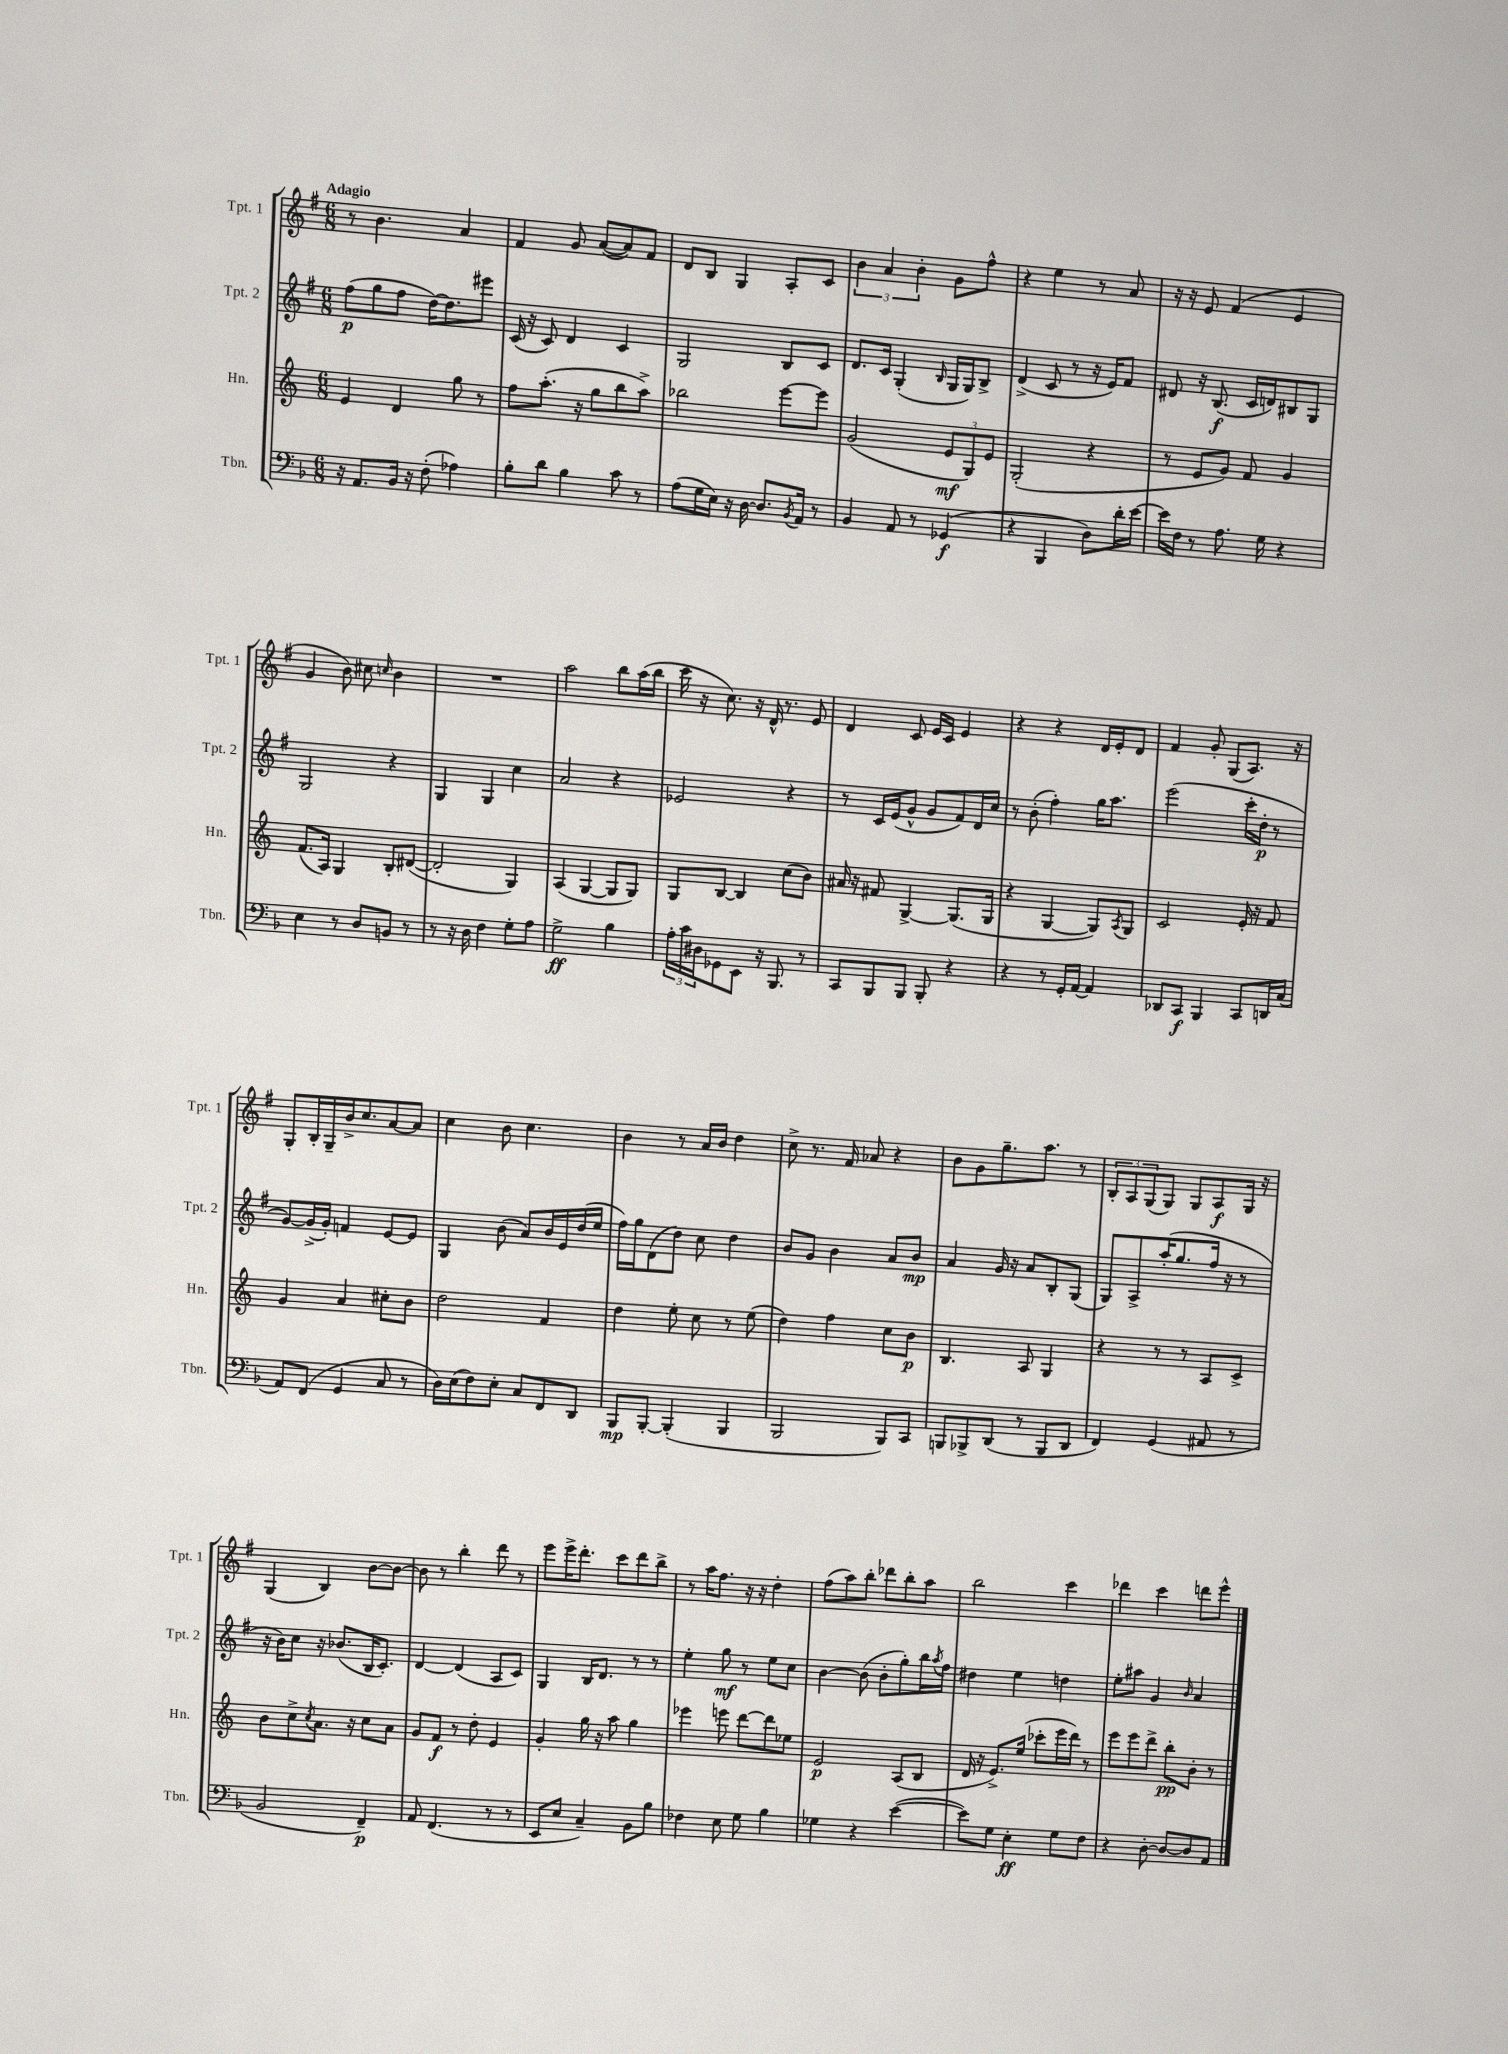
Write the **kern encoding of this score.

**kern	**dynam	**kern	**dynam	**kern	**dynam	**kern	**dynam
*part4	*part4	*part3	*part3	*part2	*part2	*part1	*part1
*staff4	*staff4	*staff3	*staff3	*staff2	*staff2	*staff1	*staff1
*I"Tbn.	*	*I"Hn.	*	*I"Tpt. 2	*	*I"Tpt. 1	*
*I'Tbn.	*	*I'Hn.	*	*I'Tpt. 2	*	*I'Tpt. 1	*
*clefF4	*	*clefG2	*	*clefG2	*	*clefG2	*
*k[b-]	*	*k[]	*	*k[f#]	*	*k[f#]	*
*M6/8	*	*M6/8	*	*M6/8	*	*M6/8	*
=1	=1	=1	=1	=1	=1	=1	=1
!	!	!	!	!	!	!LO:TX:a:B:t=Adagio	!
16r	.	4e/	.	(8ff#\L	p	8r	.
8.AA/L	.	.	.	.	.	.	.
.	.	.	.	8gg\	.	4.b\	.
16BB-/Jk	.	4d/	.	8ff#\J	.	.	.
16r	.	.	.	.	.	.	.
(8F'\	.	.	.	[16dd\KL)	.	.	.
.	.	.	.	8.dd\]	.	.	.
4A-X\)	.	8gg\	.	.	.	4a/	.
.	.	8r	.	8eee#X\J	.	.	.
=2	=2	=2	=2	=2	=2	=2	=2
8B-'\L	.	8ff\L	.	(16c/	.	4f#/	.
.	.	.	.	16r	.	.	.
8d\J	.	(8.aa'\J	.	8c/)	.	.	.
4B-\	.	.	.	4d/	.	8g/	.
.	.	16r	.	.	.	.	.
.	.	8gg\L	.	.	.	([8a/L	.
8c\	.	8bb\	.	4c/	.	8a/])	.
8r	.	8aa^\J)	.	.	.	8f#/J	.
=3	=3	=3	=3	=3	=3	=3	=3
(8A\L	.	2bb-X\	.	2G/	.	8d/L	.
16G\L	.	.	.	.	.	8B/J	.
16E\JJ)	.	.	.	.	.	.	.
16r	.	.	.	.	.	4G/	.
[16D\	.	.	.	.	.	.	.
8.D/L]	.	.	.	.	.	.	.
.	.	[8eee\L	.	8B/L	.	8A'/L	.
8qBB-/	.	.	.	.	.	.	.
16AA/Jk	.	.	.	.	.	.	.
8r	.	8eee\J]	.	8c/J	.	8c/J	.
=4	=4	=4	=4	=4	=4	=4	=4
4BB-/	.	(2g/	.	8.d/L	.	6b\	.
.	.	.	.	.	.	6a/	.
.	.	.	.	16c/Jk	.	.	.
8AA/	.	.	.	(4G'/	.	.	.
.	.	.	.	.	.	6b'\	.
8r	.	.	.	.	.	.	.
.	.	.	.	16qqB/	.	.	.
(4GG-X/	f	12e/L	mf	16G/LL	.	8g\L	.
.	.	.	.	16G/J)	.	.	.
.	.	12G/)	.	.	.	.	.
.	.	.	.	8B^/J	.	8ff#^^\J	.
.	.	12e/J	.	.	.	.	.
=5	=5	=5	=5	=5	=5	=5	=5
4r	.	(2G'/	.	(4d^/	.	4r	.
4BBB-/	.	.	.	8c/	.	4ee\	.
.	.	.	.	8r	.	.	.
8D\L)	.	4r	.	16r	.	8r	.
.	.	.	.	16e/KL)	.	.	.
16d'\L	.	.	.	8f#/J	.	8a/	.
[16e\JJ	.	.	.	.	.	.	.
=6	=6	=6	=6	=6	=6	=6	=6
16e\LL]	.	8r	.	8d#X/	.	16r	.
16F\JJ	.	.	.	.	.	16r	.
8r	.	8e/L	.	16r	.	8e/	.
.	.	.	.	(8.B/	f	.	.
8.A\	.	8g/J)	.	.	.	(4f#/	.
.	.	8f/	.	16c/LL	.	.	.
16G\	.	.	.	16dn/J)	.	.	.
4r	.	4g/	.	8B#X/	.	4e/	.
.	.	.	.	8G/J	.	.	.
!!LO:LB:g=z
=7	=7	=7	=7	=7	=7	=7	=7
4E\	.	(8.f/L	.	2G/	.	4g/	.
.	.	16A/Jk)	.	.	.	.	.
8r	.	4G/	.	.	.	8b\)	.
8D/L	.	.	.	.	.	8cc#X\	.
.	.	.	.	.	.	16qqccn/	.
8BBn/J	.	8B'/L	.	4r	.	4b\	.
8r	.	([8d#X/J	.	.	.	.	.
=8	=8	=8	=8	=8	=8	=8	=8
8r	.	2d#'/]	.	4G/	.	2.r	.
16r	.	.	.	.	.	.	.
16D\	.	.	.	.	.	.	.
4F\	.	.	.	4G/	.	.	.
8G'\L	.	4G/)	.	4cc\	.	.	.
8A\J	.	.	.	.	.	.	.
=9	=9	=9	=9	=9	=9	=9	=9
2G^\	ff	(4A/	.	2a/	.	2aa\	.
.	.	[4G/	.	.	.	.	.
4B-\	.	8G/L]	.	4r	.	8bb\L	.
.	.	8G/J)	.	.	.	(16aa\L	.
.	.	.	.	.	.	16bb\JJ	.
=10	=10	=10	=10	=10	=10	=10	=10
24A'\LL	.	8G/L	.	2e-X/	.	16ccc\	.
24c\	.	.	.	.	.	.	.
.	.	.	.	.	.	16r	.
24D#X\J	.	.	.	.	.	.	.
8GG-X\	.	[8B/J	.	.	.	8.cc\)	.
8EE\J	.	4B/]	.	.	.	.	.
.	.	.	.	.	.	16r	.
16r	.	.	.	.	.	16d^^/	.
8.BBB-/	.	.	.	.	.	8.r	.
.	.	(8cc\L	.	4r	.	.	.
8r	.	8b\J)	.	.	.	8e/	.
=11	=11	=11	=11	=11	=11	=11	=11
8CC/L	.	16a#X/	.	8r	.	4d/	.
.	.	16r	.	.	.	.	.
8BBB-/	.	8f#X/	.	16c/LL	.	.	.
.	.	.	.	(16e/J	.	.	.
8BBB-/J	.	[4G^/	.	8g^^/J	.	8c/	.
8BBB-'/	.	.	.	8g/L	.	16e/LL	.
.	.	.	.	.	.	16c/JJ	.
4r	.	(8.G/L]	.	8f#/)	.	4e/	.
.	.	.	.	16d/L	.	.	.
.	.	16G/Jk	.	16cc/JJ	.	.	.
=12	=12	=12	=12	=12	=12	=12	=12
4r	.	4r	.	8r	.	4r	.
.	.	.	.	(8b'\	.	.	.
8r	.	[4G/	.	4ff#'\)	.	4r	.
16GG'/LL	.	.	.	.	.	.	.
[16AA/JJ	.	.	.	.	.	.	.
4AA/]	.	8G/L])	.	16gg\KL	.	16d/LL	.
.	.	.	.	8.aa\J	.	16e'/J	.
.	.	8qA/	.	.	.	.	.
.	.	8G/J	.	.	.	8d/J	.
=13	=13	=13	=13	=13	=13	=13	=13
8DD-X/L	.	2c/	.	(2eee\	.	4f#/	.
8CC/J	f	.	.	.	.	.	.
4BBB-/	.	.	.	.	.	8g'/	.
.	.	.	.	.	.	(8G/L	.
8CC/L	.	16e'/	.	16ccc'\LL	.	8.A/J)	.
.	.	16r	.	16dd'\JJ	p	.	.
16DDn/L	.	8f/	.	8r	.	.	.
(16C/JJ	.	.	.	.	.	16r	.
!!LO:LB:g=z
=14	=14	=14	=14	=14	=14	=14	=14
8AA/L)	.	4g/	.	[8g/L)	.	8G'/L	.
(8FF/J	.	.	.	(16g^/L]	.	16B'/L	.
.	.	.	.	16g'/JJ)	.	16G~/	.
4GG/	.	4a/	.	4fn/	.	16b^/J	.
.	.	.	.	.	.	8.cc/	.
8C/	.	8cc#X'\L	.	[8e/L	.	[8a/	.
8r	.	8b\J	.	8e/J]	.	8a/J]	.
=15	=15	=15	=15	=15	=15	=15	=15
16D\LL)	.	2dd\	.	4G/	.	4cc\	.
(16E\J	.	.	.	.	.	.	.
8F\)	.	.	.	.	.	.	.
8E'\J	.	.	.	(8b\	.	8b\	.
8C/L	.	.	.	8a/L)	.	4.cc\	.
8FF/	.	4f/	.	16b/L	.	.	.
.	.	.	.	16e/	.	.	.
8DD/J	.	.	.	(16dd/	.	.	.
.	.	.	.	16ee/JJ	.	.	.
=16	=16	=16	=16	=16	=16	=16	=16
8BBB-/L	mp	4dd\	.	16ff#\LL)	.	4b\	.
.	.	.	.	16gg\J	.	.	.
[8BBB-'/J	.	.	.	(8d\	.	.	.
(4BBB-'/]	.	8ee'\	.	8dd\J)	.	8r	.
.	.	8cc\	.	8cc\	.	16a/LL	.
.	.	.	.	.	.	16b/JJ	.
4BBB-/	.	8r	.	4dd\	.	4dd\	.
.	.	(8ee\	.	.	.	.	.
=17	=17	=17	=17	=17	=17	=17	=17
2BBB-/	.	4dd\)	.	8b/L	.	8cc^\	.
.	.	.	.	8g/J	.	8.r	.
.	.	4ff\	.	4b\	.	.	.
.	.	.	.	.	.	16f#/	.
.	.	.	.	.	.	8a-X/	.
8BBB-/L)	.	8cc\L	.	8a/L	.	4r	.
8CC/J	.	8b\J	p	8b/J	mp	.	.
=18	=18	=18	=18	=18	=18	=18	=18
8BBBn/L	.	4.B/	.	4a/	.	8b\L	.
8BBB-X^/	.	.	.	.	.	8g\	.
(8DD/J	.	.	.	16g/	.	8.gg~\	.
.	.	.	.	16r	.	.	.
8r	.	8A/	.	8a/L	.	.	.
.	.	.	.	.	.	8.aa\J	.
8BBB-/L	.	4G/	.	8B'/	.	.	.
8DD/J	.	.	.	(8G/J	.	8r	.
=19	=19	=19	=19	=19	=19	=19	=19
4FF/)	.	4r	.	8G/L)	.	12B'/L	.
.	.	.	.	.	.	12A/	.
.	.	.	.	8A^/	.	.	.
.	.	.	.	.	.	(12G/	.
(4GG/	.	8r	.	(16aa'/K	.	8G/J)	.
.	.	.	.	8.gg/	.	.	.
.	.	8r	.	.	.	8G/L	.
8AA#X/	.	8A/L	.	16ff#/Jk	.	8A/	f
.	.	.	.	16r	.	.	.
8r	.	8c^/J	.	8r	.	16G/Jk	.
.	.	.	.	.	.	16r	.
!!LO:LB:g=z
=20	=20	=20	=20	=20	=20	=20	=20
2BB-/	.	8b\L	.	16r	.	(4G/	.
.	.	.	.	16b\KL)	.	.	.
.	.	8cc^\	.	8cc\J	.	.	.
.	.	8qcc/	.	.	.	.	.
.	.	8.a\J	.	16r	.	4B/)	.
.	.	.	.	(8.b-X/L	.	.	.
.	.	16r	.	.	.	.	.
4FF~/)	p	8cc\L	.	16B/K	.	[8b\L	.
.	.	.	.	8.c'/J)	.	.	.
.	.	8a\J	.	.	.	8b\J_	.
=21	=21	=21	=21	=21	=21	=21	=21
8AA/	.	8g/L	.	[4d/	.	8b\]	.
(4.FF/	.	8f/J	f	.	.	8r	.
.	.	8r	.	(4d/]	.	4bb'\	.
.	.	8dd'\	.	.	.	.	.
8r	.	4e/	.	8A/L	.	8ddd\	.
8r	.	.	.	8c/J)	.	8r	.
=22	=22	=22	=22	=22	=22	=22	=22
8EE/L	.	4g'/	.	4G/	.	8eee\L	.
8E/J	.	.	.	.	.	16eee^\K	.
.	.	.	.	.	.	8.ddd'\J	.
4C~/)	.	16gg\	.	16B/KL	.	.	.
.	.	16r	.	8.d/J	.	.	.
.	.	8aa\	.	.	.	8ccc\L	.
8BB-\L	.	4gg\	.	8r	.	8ddd\	.
8B-\J	.	.	.	8r	.	8bb^\J	.
=23	=23	=23	=23	=23	=23	=23	=23
4F-X\	.	4eee-X\	.	4ee'\	.	8r	.
.	.	.	.	.	.	16aa\KL	.
.	.	.	.	.	.	8.ff#\J	.
8E\	.	8eeen\	.	8gg\	mf	.	.
8G\	.	[8ddd\L	.	8r	.	16r	.
.	.	.	.	.	.	16r	.
4B-\	.	8ddd\]	.	8ee\L	.	4dd'\	.
.	.	8ee-X\J	.	8cc\J	.	.	.
=24	=24	=24	=24	=24	=24	=24	=24
4G-X\	.	2e/	p	[4b\	.	(8ff#\L	.
.	.	.	.	.	.	8aa\)	.
4r	.	.	.	(8b\]	.	8bb'\J	.
.	.	.	.	8b'\L	.	8ddd-X\L	.
([4e\	.	(8A/L	.	8gg'\)	.	8bb'\	.
.	.	8B/J	.	16bb\L	.	8aa\J	.
.	.	.	.	8qaa/	.	.	.
.	.	.	.	16ff#\JJ	.	.	.
=25	=25	=25	=25	=25	=25	=25	=25
8e\L])	.	16d/	.	4dd#X\	.	2bb\	.
.	.	16r	.	.	.	.	.
8G\J	.	8.e^/L)	.	.	.	.	.
4E'\	ff	.	.	4ee\	.	.	.
.	.	(16ee/Jk	.	.	.	.	.
.	.	8ccc-X'\L	.	.	.	.	.
8G\L	.	16eee\L	.	4ddn\	.	4ccc\	.
.	.	16ddd\JJ)	.	.	.	.	.
8F\J	.	8r	.	.	.	.	.
=26	=26	=26	=26	=26	=26	=26	=26
4r	.	8eee\L	.	8ee'\L	.	4ddd-X\	.
.	.	8eee\	.	8aa#X\J	.	.	.
[8D'\	.	8ddd^\J	.	4g/	.	4ccc\	.
8D/L_	.	8bb'\L	pp	.	.	.	.
.	.	.	.	16qqb/	.	.	.
8D/]	.	8b'\J	.	4a/	.	8dddn\L	.
8AA/J	.	8r	.	.	.	8eee^^\J	.
==	==	==	==	==	==	==	==
*-	*-	*-	*-	*-	*-	*-	*-
